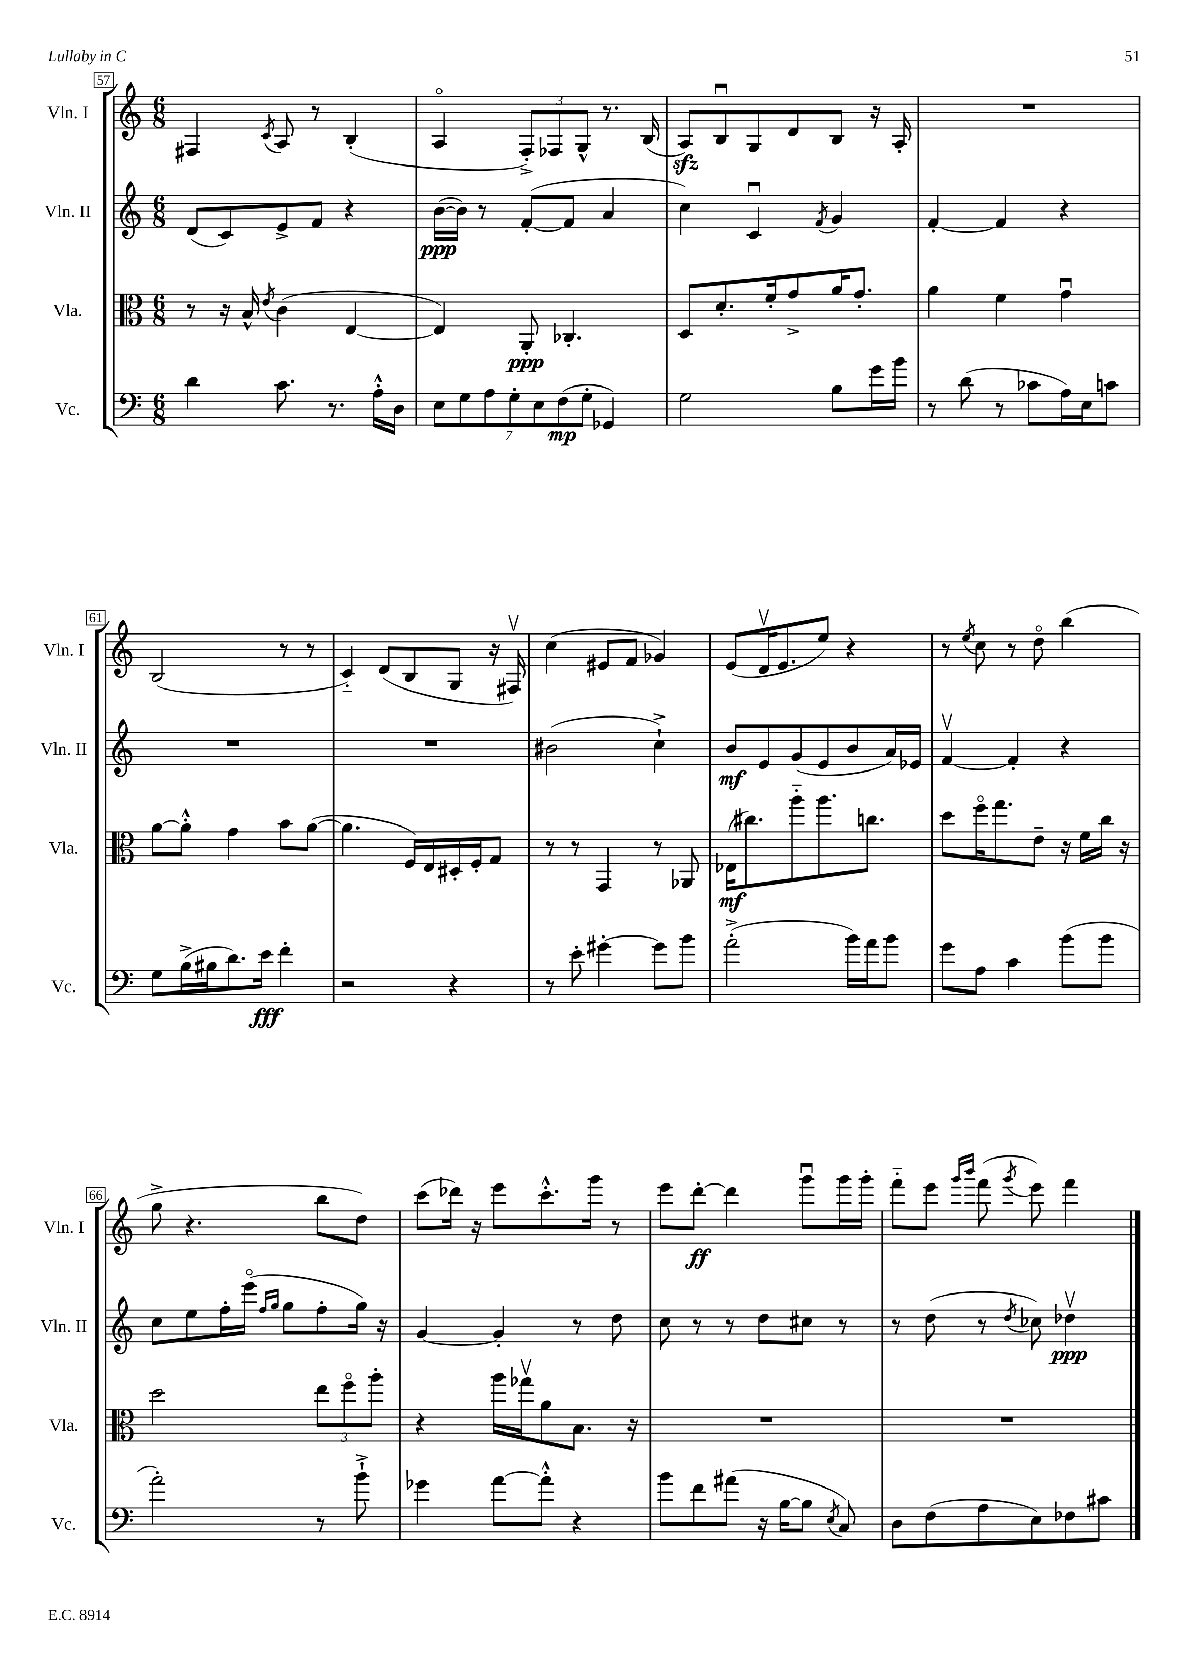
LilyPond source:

<<
\new StaffGroup <<
\new Staff = "s0" \with { instrumentName = "Vln. I" shortInstrumentName = "Vln. I" } {
    \clef treble \key c \major \numericTimeSignature \time 6/8
    \autoBeamOff fis4 \acciaccatura { c'8 } a8 r8 b4-.( |
    a4\flageolet \tuplet 3/2 { f8[-.->) fes8 g8]-^ } r8. b16( |
    a8[\sfz) b8\downbow g8 d'8 b8] r16 a16-. |
    R2. |
    b2( r8 r8 |
    c'4-_) d'8[( b8 g8] r16 fis16\upbow) |
    c''4( eis'8[ f'8] ges'4) |
    e'8[( d'16\upbow e'8. e''8]) r4 |
    r8 \acciaccatura { e''8 } c''8 r8 d''8\flageolet b''4( |
    g''8-> r4. b''8[ d''8]) |
    c'''8[( des'''16]) r16 e'''8[ c'''8.-.-^ g'''16] r8 |
    e'''8[ d'''8]~-.\ff d'''4 g'''8[\downbow g'''16 g'''16]-. |
    f'''8[-_ e'''8] \grace { g'''16[ b'''16] } f'''8( \acciaccatura { g'''8 } e'''8) f'''4 \bar "|." |
}
\new Staff = "s1" \with { instrumentName = "Vln. II" shortInstrumentName = "Vln. II" } {
    \clef treble \key c \major \numericTimeSignature \time 6/8
    \autoBeamOff d'8[( c'8) e'8-> f'8] r4 |
    b'16[~\ppp( b'16]) r8 f'8[~-.( f'8] a'4 |
    c''4) c'4\downbow \acciaccatura { f'8 } g'4 |
    f'4~-. f'4 r4 |
    R2. |
    R2. |
    bis'2( c''4-!->) |
    b'8[\mf e'8 g'8( e'8 b'8 a'16) ees'16] |
    f'4~\upbow f'4-. r4 |
    c''8[ e''8 f''16-. e'''16]\flageolet( \grace { f''16[ g''16] } g''8[ f''8-. g''16]) r16 |
    g'4~ g'4-. r8 d''8 |
    c''8 r8 r8 d''8[ cis''8] r8 |
    r8 d''8( r8 \acciaccatura { d''8 } ces''8) des''4\upbow\ppp \bar "|." |
}
\new Staff = "s2" \with { instrumentName = "Vla." shortInstrumentName = "Vla." } {
    \clef alto \key c \major \numericTimeSignature \time 6/8
    \autoBeamOff r8 r16 b16-^ \acciaccatura { e'8 } c'4( e4~ |
    e4) a,8-.\ppp ces4.-. |
    d8[ d'8.-. f'16-. g'8-> a'16 g'8.]-. |
    a'4 f'4 g'4\downbow |
    a'8[~ a'8]-.-^ g'4 b'8[ a'8]~( |
    a'4. f16[) e16 dis16-. f16-. g8] |
    r8 r8 g,4 r8 aes,8 |
    ees16[\mf( cis''8.) a''8-_ a''8. c''8.] |
    d''8[ f''16\flageolet g''8. e'8]-- r16 f'16[ c''16] r16 |
    d''2 \tuplet 3/2 { e''8[ f''8\flageolet a''8]-. } |
    r4 a''16[ ges''16\upbow a'8 b8.] r16 |
    R2. |
    R2. \bar "|." |
}
\new Staff = "s3" \with { instrumentName = "Vc." shortInstrumentName = "Vc." } {
    \clef bass \key c \major \numericTimeSignature \time 6/8
    \autoBeamOff d'4 c'8. r8. a16[-.-^ d16] |
    \tuplet 7/4 { e8[ g8 a8 g8-. e8 f8\mp( g8]-. } ges,4) |
    g2 b8[ g'16 b'16] |
    r8 d'8( r8 ces'8[ a16) e16 c'8] |
    g8[ b16->( bis16 d'8.) e'16]\fff f'4-. |
    r2 r4 |
    r8 e'8-. gis'4~-. gis'8[ b'8] |
    a'2-.->( b'16[) a'16 b'8] |
    g'8[ a8] c'4 b'8[( b'8] |
    a'2-.) r8 b'8-!-> |
    ges'4 a'8[~ a'8]-.-^ r4 |
    b'8[ f'8 ais'8]( r16 b16[~ b8] \acciaccatura { e8 } c8) |
    d8[ f8( a8 e8) fes8 cis'8] \bar "|." |
}
>>
>>
\layout { \context { \Score currentBarNumber = #57 \override BarNumber.stencil = #(make-stencil-boxer 0.1 0.3 ly:text-interface::print) } }
